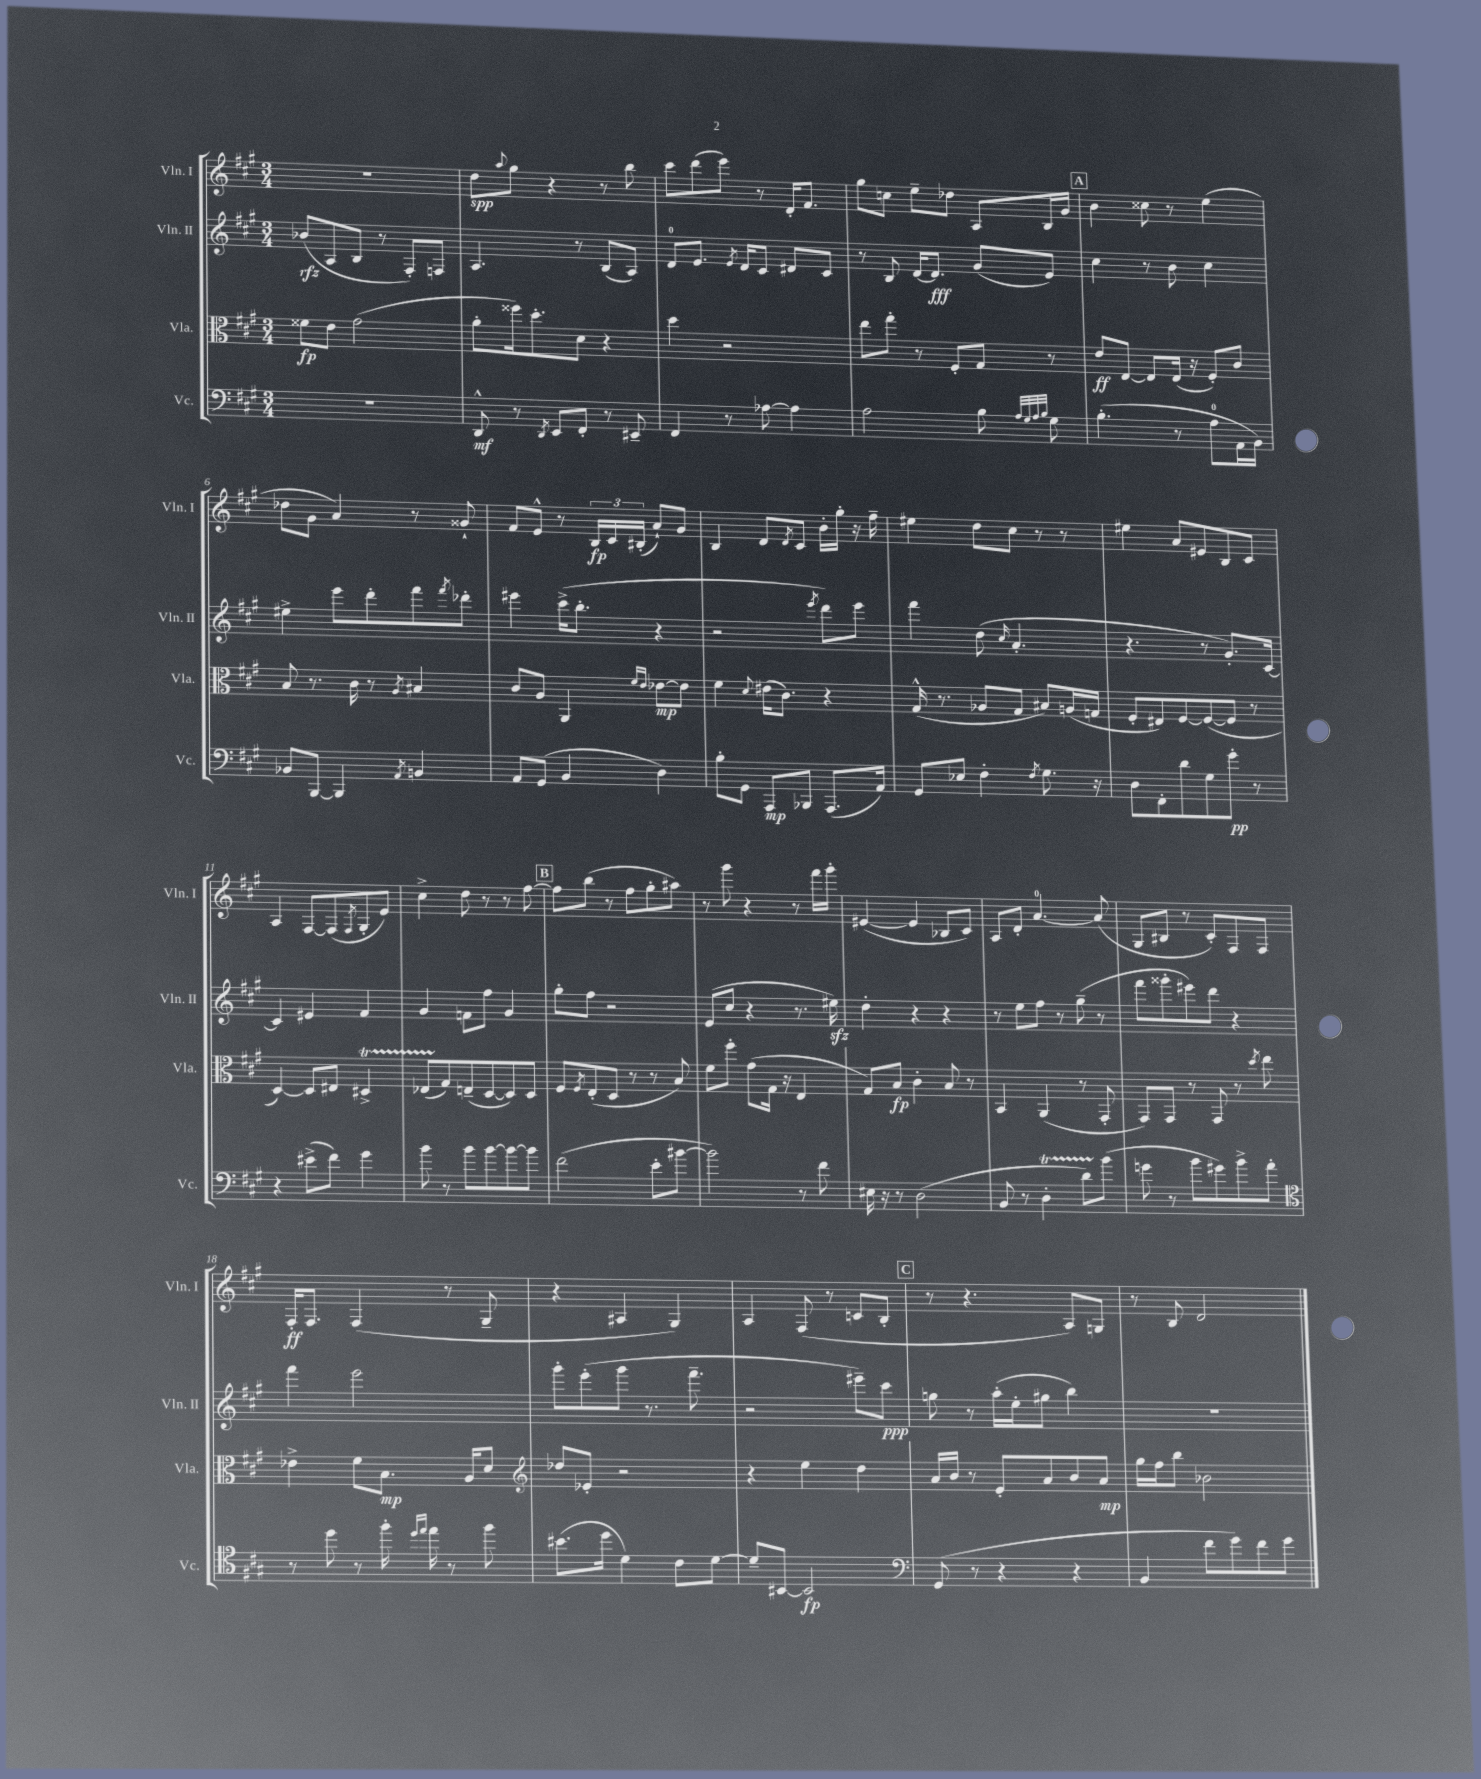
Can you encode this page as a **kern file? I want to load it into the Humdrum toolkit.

**kern	**dynam	**kern	**dynam	**kern	**dynam	**kern	**dynam
*part4	*part4	*part3	*part3	*part2	*part2	*part1	*part1
*staff4	*staff4	*staff3	*staff3	*staff2	*staff2	*staff1	*staff1
*I"Vc.	*	*I"Vla.	*	*I"Vln. II	*	*I"Vln. I	*
*I'Vc.	*	*I'Vla.	*	*I'Vln. II	*	*I'Vln. I	*
*clefF4	*	*clefC3	*	*clefG2	*	*clefG2	*
*k[f#c#g#]	*	*k[f#c#g#]	*	*k[f#c#g#]	*	*k[f#c#g#]	*
*M3/4	*	*M3/4	*	*M3/4	*	*M3/4	*
=1	=1	=1	=1	=1	=1	=1	=1
2.r	.	8f##X\L	fp	(8b-X/L	rfz	2.r	.
.	.	8e\J	.	8A/	.	.	.
.	.	(2g#\	.	8B/J	.	.	.
.	.	.	.	8r	.	.	.
.	.	.	.	8F#'/L)	.	.	.
.	.	.	.	8Fn/J	.	.	.
=2	=2	=2	=2	=2	=2	=2	=2
8DD^^/	mf	8a'\L	.	4.A/	.	8dd\L	spp
.	.	.	.	.	.	8qqaa/	.
8r	.	16ff##X\k)	.	.	.	8gg#\J	.
.	.	8.dd'\	.	.	.	.	.
8qDD/	.	.	.	.	.	.	.
8EE/L	.	.	.	.	.	4r	.
8FF#'/J	.	8d\J	.	8r	.	.	.
8r	.	4r	.	(8B/L	.	8r	.
8EE#X~/	.	.	.	8A/J)	.	8bb\	.
=3	=3	=3	=3	=3	=3	=3	=3
4FF#/	.	4dd\	.	8d/L	.	8ccc#\L	.
.	.	.	.	8.e/J	.	(8ddd\	.
8r	.	2r	.	.	.	8eee\J)	.
.	.	.	.	8qe/	.	.	.
.	.	.	.	16d/KL	.	.	.
[8A-X\	.	.	.	8c#/J	.	8r	.
4A-\]	.	.	.	8d#X/L	.	16d'/KL	.
.	.	.	.	.	.	8.f#/J	.
.	.	.	.	8c#/J	.	.	.
=4	=4	=4	=4	=4	=4	=4	=4
2A\	.	8ee\L	.	8r	.	8gg#\L	.
.	.	8gg#'\J	.	8B/	.	8ccn\J	.
.	.	8r	.	[16d/KL	.	8ee~\L	.
.	.	.	.	8.d/J]	fff	.	.
.	.	8F#'/L	.	.	.	8dd-X\J	.
8B\	.	8G#/J	.	(8g#/L	.	8A/L	.
32qqA/LLL	.	.	.	.	.	.	.
32qqG#/	.	.	.	.	.	.	.
32qqA/	.	.	.	.	.	.	.
32qqB/JJJ	.	.	.	.	.	.	.
8G#\	.	8r	.	8e/J)	.	16B/L	.
.	.	.	.	.	.	16g#/JJ	.
!!LO:REH:place=s1:t=A
=5	=5	=5	=5	=5	=5	=5	=5
(4.B'\	.	8e/L	ff	4cc#\	.	4b\	.
.	.	[8E/J	.	.	.	.	.
.	.	8E/L]	.	8r	.	8cc##X\	.
8r	.	(16E/Jk	.	8b\	.	8r	.
.	.	16r	.	.	.	.	.
8A\L	.	8F#'/L)	.	4cc#\	.	(4ee\	.
16AA\L	.	8c#/J	.	.	.	.	.
16BB\JJ)	.	.	.	.	.	.	.
!!LO:LB:g=z
=6	=6	=6	=6	=6	=6	=6	=6
8BB-X/L	.	8B/	.	4ee#X^\	.	8dd-X\L	.
[8BBB/J	.	8.r	.	.	.	8g#\J	.
4BBB/]	.	.	.	8eee\L	.	4a/)	.
.	.	16c#\	.	.	.	.	.
.	.	8r	.	8ddd'\	.	.	.
8qAA/	.	8qA/	.	.	.	.	.
4BBn/	.	4B#X/	.	8fff#\	.	8r	.
.	.	.	.	8qfff#/	.	.	.
.	.	.	.	8ddd-X'\J	.	8g##X`/	.
=7	=7	=7	=7	=7	=7	=7	=7
8AA/L	.	8c#/L	.	4eee#X\	.	8f#/L	.
(8GG#/J	.	8A/J	.	.	.	8e^^/J	.
4BB/	.	4AA/	.	(16ccc#^\KL	.	8r	.
.	.	.	.	8.bb'\J	.	.	.
.	.	.	.	.	.	24B/LL	fp
.	.	.	.	.	.	24c#/	.
.	.	.	.	.	.	(24B#X'/JJ	.
.	.	16qqf#/LL	.	.	.	.	.
.	.	16qqe/JJ	.	.	.	.	.
4D\)	.	[8e-X\L	mp	4r	.	8a`/L)	.
.	.	8e-\J]	.	.	.	8g#/J	.
=8	=8	=8	=8	=8	=8	=8	=8
8B'\L	.	4f#\	.	2r	.	4B/	.
8GG#\J	.	.	.	.	.	.	.
.	.	8qqd/	.	.	.	.	.
8AAA/L	mp	(16e#X\KL	.	.	.	8d/L	.
.	.	8.c#\J)	.	.	.	.	.
.	.	.	.	.	.	8qd/	.
8BBB-X/J	.	.	.	.	.	8c#/J	.
.	.	.	.	8qeee/	.	.	.
(8.AAA/L	.	4r	.	8ddd\L)	.	16b'\LL	.
.	.	.	.	.	.	16gg#'\JJ	.
.	.	.	.	8eee\J	.	16r	.
16AA/Jk)	.	.	.	.	.	16ff#~\	.
=9	=9	=9	=9	=9	=9	=9	=9
8GG#/L	.	(16G#^^/	.	4fff#\	.	4ee#X\	.
.	.	8.r	.	.	.	.	.
8E-X/J	.	.	.	.	.	.	.
4F#'\	.	8A-X/L	.	(8dd\	.	8dd\L	.
.	.	.	.	16qqcc#/	.	.	.
.	.	8G#/J	.	4.a'/	.	8cc#\J	.
8qF#/	.	.	.	.	.	.	.
8.G#\	.	8B#X/L)	.	.	.	8r	.
.	.	(16An/L	.	.	.	8r	.
16r	.	16Gn/JJ	.	.	.	.	.
=10	=10	=10	=10	=10	=10	=10	=10
8D\L	.	8F#'/L	.	4.r	.	4ee#X\	.
8FF#'\	.	8E#X/)	.	.	.	.	.
8d\	.	[8F#/	.	.	.	8a/L	.
8G#\	.	(8F#/_	.	8r	.	8e#X/	.
8g#'\J	pp	8F#/J]	.	8.g#'/L)	.	8B/	.
8r	.	8r	.	.	.	8c#/J	.
.	.	.	.	[16c#/Jk	.	.	.
!!LO:LB:g=z
=11	=11	=11	=11	=11	=11	=11	=11
4r	.	[4D/)	.	4c#/]	.	4A/	.
(8e#X^\L	.	8D/L]	.	4e#X/	.	[8F#/L	.
8f#\J)	.	8E#X/J	.	.	.	(8F#/]	.
.	.	.	.	.	.	8qF#/	.
4g#\	.	4D#Xt^/	.	4f#/	.	8G#'/	.
.	.	.	.	.	.	8e/J)	.
=12	=12	=12	=12	=12	=12	=12	=12
8b\	.	(8E-XTTT/L	.	4g#/	.	4cc#^\	.
8r	.	8G#/)	.	.	.	.	.
8b\L	.	(8En~/	.	8fn\L	.	8dd\	.
[8b\	.	[8D/	.	8ff#\J	.	8r	.
8b\_	.	8D/])	.	4g#/	.	8r	.
8b\J]	.	8D/J	.	.	.	[8ff#\	.
!!LO:REH:place=s1:t=B
=13	=13	=13	=13	=13	=13	=13	=13
(2f#\	.	8F#/L	.	8gg#'\L	.	8ff#\L]	.
.	.	8qF#/	.	.	.	.	.
.	.	(8E'/	.	8ff#\J	.	(8bb\J	.
.	.	8D/J	.	2r	.	8r	.
.	.	8r	.	.	.	8ff#\L	.
8e'\L	.	8r	.	.	.	8gg#'\	.
[8b#X\J	.	8B/)	.	.	.	8aa#X\J)	.
=14	=14	=14	=14	=14	=14	=14	=14
2b#\])	.	8f#\L	.	(8e/L	.	8r	.
.	.	8ff#'\J	.	8cc#/J	.	8ggg#\	.
.	.	(8g#\L	.	4r	.	4r	.
.	.	16G#\Jk	.	.	.	.	.
.	.	16r	.	.	.	.	.
8r	.	4E/	.	8.r	.	8r	.
8f#\	.	.	.	.	.	16fff#\LL	.
.	.	.	.	16ee#Xzz\)	.	16ggg#'\JJ	.
=15	=15	=15	=15	=15	=15	=15	=15
16E#X\	.	8G#/L)	.	4dd'\	.	([4e#X/	.
16r	.	.	.	.	.	.	.
8r	.	8B/J	fp	.	.	.	.
(2D\	.	4c#'\	.	4r	.	4e#/]	.
.	.	8B/	.	4r	.	8B-X/L	.
.	.	8r	.	.	.	8c#/J)	.
=16	=16	=16	=16	=16	=16	=16	=16
8BB/	.	4BB/	.	8r	.	8A/L	.
8r	.	.	.	8ee\L	.	8d'/J	.
4DT'\	.	(4AA/	.	8ff#\J	.	[4.a/	.
.	.	.	.	8r	.	.	.
8dTTT\L)	.	8r	.	(8gg#~\	.	.	.
(8b\J	.	8GG#'/	.	8r	.	(8a/]	.
=17	=17	=17	=17	=17	=17	=17	=17
8gn\	.	8GG#/L)	.	8fff#\L	.	8G#/L	.
8r	.	8GG#/J	.	8ggg##X'\	.	8B#X/J	.
8b\L	.	8r	.	8eee#X\)	.	8r	.
8g#X\)	.	8GG#/	.	8ddd\J	.	8c#'/L)	.
8b^\	.	8r	.	4r	.	8F#/	.
.	.	8qdd/	.	.	.	.	.
8a'\J	.	8ee\	.	.	.	8F#/J	.
!!LO:LB:g=z
=18	=18	=18	=18	=18	=18	=18	=18
*clefC4	*	*	*	*	*	*	*
8r	.	4e-X^\	.	4fff#\	.	16F#'/KL	ff
.	.	.	.	.	.	8.F#/J	.
8dd\	.	.	.	.	.	.	.
8r	.	8f#\L	.	2eee\	.	(4F#/	.
16ff#'\	.	8.B\J	mp	.	.	.	.
16qqdd/LL	.	.	.	.	.	.	.
16qqee/JJ	.	.	.	.	.	.	.
16ee\	.	.	.	.	.	.	.
8r	.	.	.	.	.	8r	.
.	.	16A/KL	.	.	.	.	.
8ff#\	.	8d/J	.	.	.	8G#~/	.
=19	=19	=19	=19	=19	=19	=19	=19
*	*	*clefG2	*	*	*	*	*
(8.b#X\L	.	8dd-X/L	.	8ggg#'\L	.	4r	.
.	.	8e-X'/J	.	(8eee'\	.	.	.
16dd\Jk	.	.	.	.	.	.	.
4d\)	.	2r	.	8ggg#\J	.	4A#X/	.
.	.	.	.	8.r	.	.	.
8c#\L	.	.	.	.	.	4G#/)	.
.	.	.	.	8.fff#~\	.	.	.
[8d\J	.	.	.	.	.	.	.
=20	=20	=20	=20	=20	=20	=20	=20
8d~/L]	.	4r	.	2r	.	4A/	.
[8BB#X/J	.	.	.	.	.	.	.
2BB#/]	fp	4ee\	.	.	.	(8F#/	.
.	.	.	.	.	.	8r	.
.	.	4dd\	.	8eee#X~\L)	.	8cn/L	.
.	.	.	.	8ccc#\J	ppp	8B'/J	.
!!LO:REH:place=s1:t=C
=21	=21	=21	=21	=21	=21	=21	=21
*clefF4	*	*	*	*	*	*	*
(8GG#/	.	16a/LL	.	8ggn\	.	8r	.
.	.	16b/JJ	.	.	.	.	.
8r	.	8r	.	8r	.	4.r	.
4r	.	8e'/L	.	(16aa'\LL	.	.	.
.	.	.	.	16ee'\J	.	.	.
.	.	8a/	.	8gg#X\J	.	.	.
4r	.	8b/	.	4bb\)	.	8A/L)	.
.	.	8a/J	mp	.	.	8Gn/J	.
=22	=22	=22	=22	=22	=22	=22	=22
4BB/	.	16gg#\LL	.	2.r	.	8r	.
.	.	16ff#\J	.	.	.	.	.
.	.	8bb\J	.	.	.	8B/	.
8f#\L	.	2b-X\	.	.	.	2d/	.
8g#\)	.	.	.	.	.	.	.
8f#\	.	.	.	.	.	.	.
8g#\J	.	.	.	.	.	.	.
==	==	==	==	==	==	==	==
*-	*-	*-	*-	*-	*-	*-	*-
